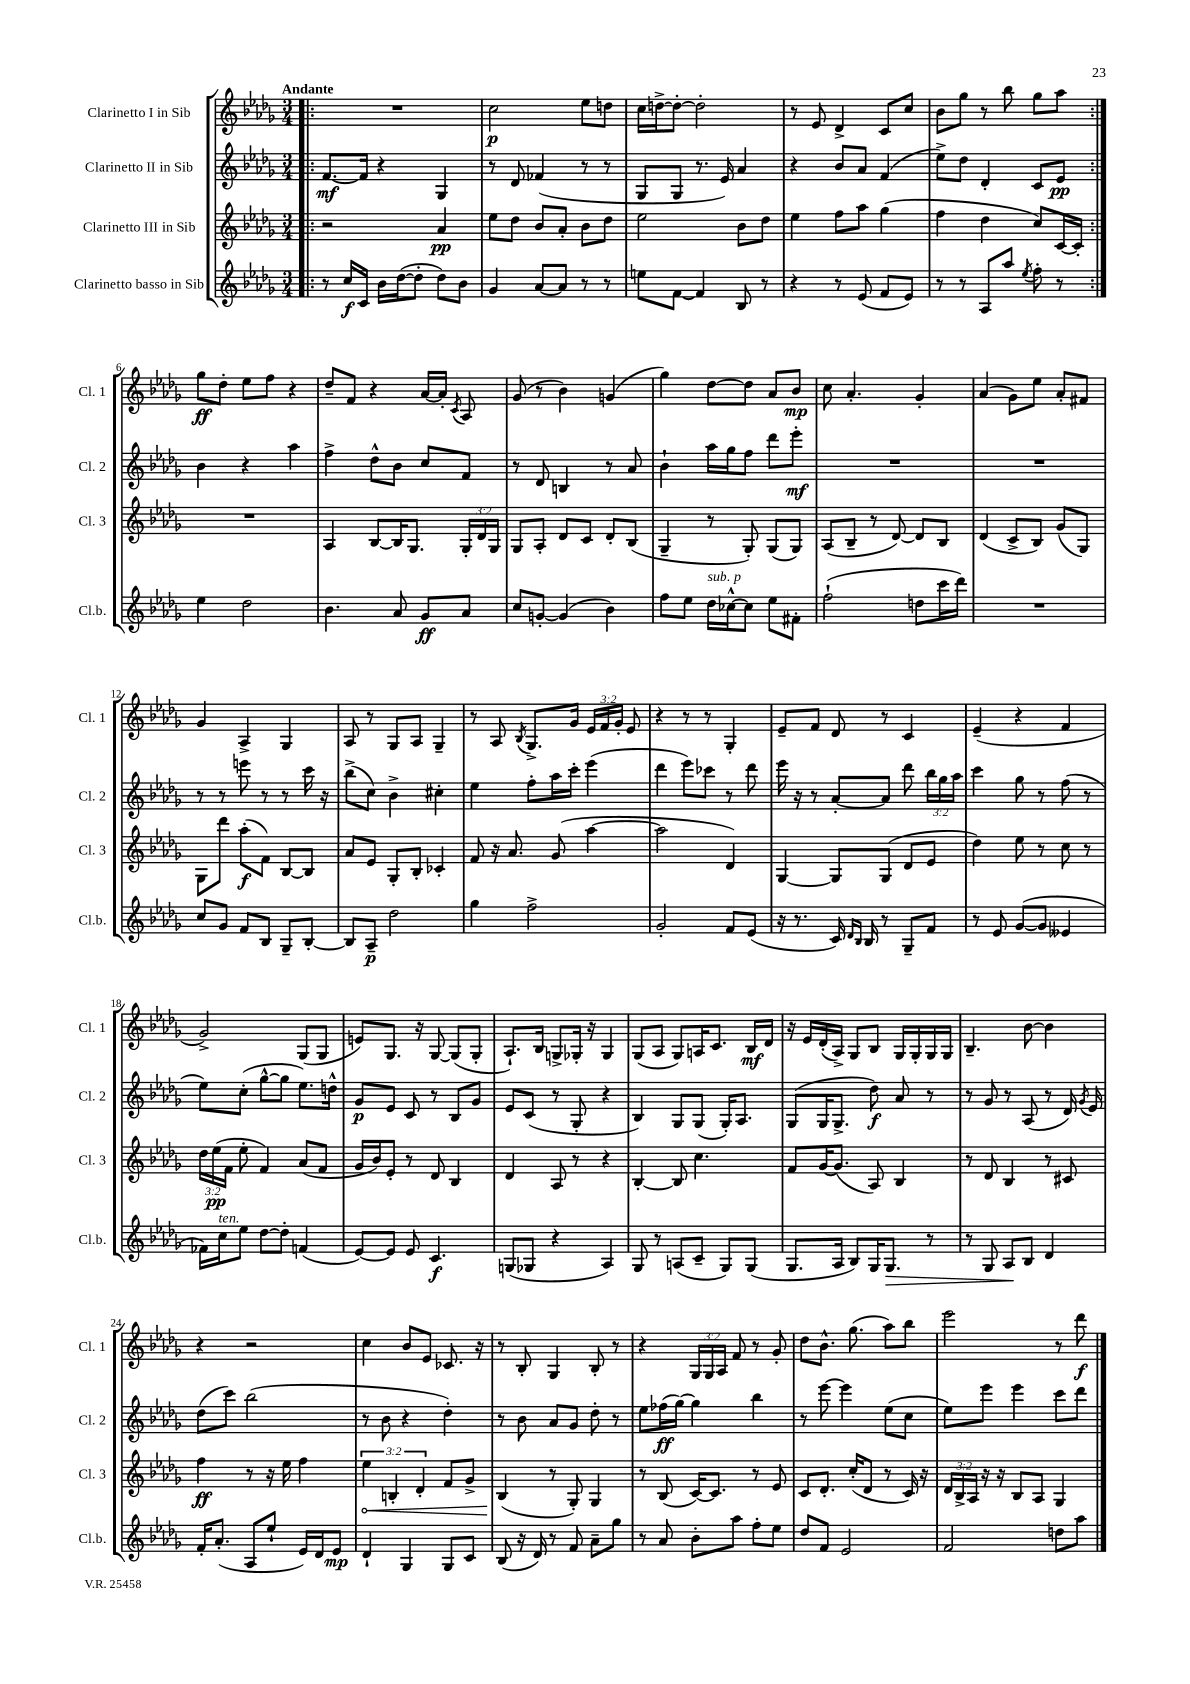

**kern	**kern	**kern	**kern
*staff4	*staff3	*staff2	*staff1
*clefG2	*clefG2	*clefG2	*clefG2
*k[b-e-a-d-g-]	*k[b-e-a-d-g-]	*k[b-e-a-d-g-]	*k[b-e-a-d-g-]
*M3/4	*M3/4	*M3/4	*M3/4
=!|:	=!|:	=!|:	=!|:
8r	2r	[8.f	2.r
16cc	.	.	.
16c	.	16f]	.
16b-	.	4r	.
([16dd-	.	.	.
8dd-']	.	.	.
8dd-)	4a-	4G-	.
8b-	.	.	.
=	=	=	=
4g-	8ee-	8r	2cc
.	8dd-	8d-	.
[8a-	8b-	(4f-	.
8a-]	8a-'	.	.
8r	8b-	8r	8ee-
8r	8dd-	8r	8dd
=	=	=	=
8ee	2ee-	8G-	16cc
.	.	.	[16dd^
[8f	.	8G-	8dd'_
4f]	.	8.r	2dd']
.	.	16e-)	.
8B-	8b-	4a-	.
8r	8dd-	.	.
=	=	=	=
4r	4ee-	4r	8r
.	.	.	8e-
8r	8ff	8b-	4d-^
(8e-	8aa-	8a-	.
8f	(4gg-	(4f	8c
8e-)	.	.	8cc
=	=	=	=
8r	4ff	8ee-^)	8b-
8r	.	8dd-	8gg-
8A-	4dd-	4d-'	8r
8aa-	.	.	8bb-
8qee-	.	.	.
8ff'	8cc)	8c	8gg-
8r	[16c	8e-	8aa-
.	16c']	.	.
=:|!	=:|!	=:|!	=:|!
4ee-	2.r	4b-	8gg-
.	.	.	8dd-'
2dd-	.	4r	8ee-
.	.	.	8ff
.	.	4aa-	4r
=	=	=	=
4.b-	4A-	4ff^	8dd-~
.	.	.	8f
.	[8B-	8dd-^^	4r
8a-	16B-]	8b-	.
.	8.G-	.	.
8g-	.	8cc	[16a-
.	.	.	16a-']
.	.	.	8qc
8a-	24G-'	8f	8A-
.	24d-	.	.
.	24G-	.	.
=	=	=	=
8cc	8G-	8r	(8g-
[8g'	8A-'	8d-	8r
(4g]	8d-	4B	4b-)
.	8c	.	.
4b-)	8d-'	8r	(4g
.	(8B-	8a-	.
=	=	=	=
8ff	4G-~	4b-`	4gg-)
8ee-	.	.	.
16dd-	8r	16aa-	[8dd-
[16cc-^^	.	16gg-	.
8cc-]	8G-')	8ff	8dd-]
8ee-	(8G-	8ddd-	8a-
8f#'	8G-)	8eee-'	8b-
=	=	=	=
(2ff`	(8A-	2.r	8cc
.	8B-~	.	4.a-'
.	8r	.	.
.	[8d-)	.	.
8dd	8d-]	.	4g-'
16ccc	8B-	.	.
16ddd-)	.	.	.
=	=	=	=
2.r	(4d-	2.r	(4a-
.	8c^	.	8g-)
.	8B-)	.	8ee-
.	(8g-	.	8a-'
.	8G-)	.	8f#
=	=	=	=
8cc	8G-	8r	4g-
8g-	8ddd-	8r	.
8f	(8aa-'	8eee	4A-^
8B-	8f)	8r	.
8G-~	[8B-	8r	4G-
[8B-'	8B-]	16ccc	.
.	.	16r	.
=	=	=	=
8B-]	8a-	(8bb-^	8A-
8A-~	8e-	8cc)	8r
2dd-	8G-'	4b-^	8G-
.	8B-'	.	8A-
.	4c-'	4cc#'	4G-~
=	=	=	=
4gg-	8f	4ee-	8r
.	16r	.	8A-
.	8.a-	.	.
.	.	.	8qB-
2ff^	.	8ff'	8.G-^
.	(8g-	16aa-	.
.	.	16ccc'	16g-
.	[4aa-	(4eee-	24e-
.	.	.	24f
.	.	.	24g-'
.	.	.	8e-
=	=	=	=
2g-'	2aa-]	4ddd-	4r
.	.	8eee-)	8r
.	.	8ccc-	8r
8f	4d-)	8r	4G-'
(8e-	.	8ddd-	.
=	=	=	=
16r	[4G-	16eee-	8e-~
8.r	.	16r	.
.	.	8r	8f
16c)	8G-]	[8a-'	8d-
16qqd-	.	.	.
16qqB-	.	.	.
16B-	.	.	.
8r	(8G-	8a-]	8r
8G-~	8d-	8ddd-	4c
8f	8e-	24bb-	.
.	.	24gg-	.
.	.	24aa-	.
=	=	=	=
8r	4dd-)	4ccc	(4e-~
8e-	.	.	.
([8g-	8ee-	8gg-	4r
8g-]	8r	8r	.
4e--	8cc	(8ff	4f
.	8r	8r	.
=	=	=	=
16f-)	24dd-	8ee-)	2g-^)
.	(24ee-	.	.
16cc	.	.	.
.	24f	.	.
8ee-	8ee-'	(8cc'	.
[8dd-	4f)	[8gg-^^	.
8dd-']	.	8gg-]	.
(4f	(8a-	8.ee-)	(8G-
.	8f	.	8G-
.	.	16dd^^	.
=	=	=	=
[8e-)	16g-	8g-	8e)
.	16b-)	.	.
8e-]	8e-'	8e-	8.G-
8e-	8r	8c	.
.	.	.	16r
4.c	8d-	8r	[8G-
.	4B-	8B-	(8G-]
.	.	8g-	8G-'
=	=	=	=
(8G	4d-	8e-	8.A-`)
8G-	.	(8c	.
.	.	.	16B-
4r	8A-	8r	8G^
.	8r	8G-'	16G-'
.	.	.	16r
4A-)	4r	4r	4G-
=	=	=	=
8G-	[4B-'	4B-)	(8G-
8r	.	.	8A-
(8A	8B-]	8G-	8G-)
8c~	4.cc	(8G-	16A
.	.	.	8.c
8G-)	.	16G-')	.
.	.	8.A-	.
(8G-	.	.	16B-
.	.	.	16d-
=	=	=	=
8.G-	8f	(8G-	16r
.	.	.	16e-
.	[16g-	16G-	(16d-'
16A-	(8.g-]	8.G-^	16A-^)
8B-)	.	.	8G-
16G-	8A-)	8dd-)	8B-
8.G-	.	.	.
.	4B-	8a-	16G-
.	.	.	16G-'
8r	.	8r	16G-
.	.	.	16G-
=	=	=	=
8r	8r	8r	4.B-~
8G-	8d-	8g-	.
8A-	4B-	8r	.
8B-	.	(8A-	[8b-
4d-	8r	8r	4b-]
.	8c#	16d-)	.
.	.	8qg-	.
.	.	16e-	.
=	=	=	=
16f'	4ff	(8dd-	4r
(8.a-'	.	.	.
.	.	8ccc)	.
8A-	8r	(2bb-	2r
8ee-`	16r	.	.
.	16ee-	.	.
16e-)	4ff	.	.
16d-	.	.	.
8e-	.	.	.
=	=	=	=
4d-`	6ee-	8r	4cc
.	.	8b-	.
.	6B'	.	.
4G-	.	4r	8b-
.	6d-'	.	.
.	.	.	8e-
8G-	8f	4dd-')	8.c-
8c	8g-^	.	.
.	.	.	16r
=	=	=	=
(8B-	(4B-	8r	8r
16r	.	8b-	8B-'
16d-)	.	.	.
8r	8r	8a-	4G-
8f	8G-')	8g-	.
8a-~	4G-	8dd-'	8B-'
8gg-	.	8r	8r
=	=	=	=
8r	8r	8ee-	4r
8a-	(8B-	(16ff-	.
.	.	[16gg-)	.
8b-'	[16c)	4gg-]	24G-
.	.	.	24G-
.	8.c]	.	.
.	.	.	24A-
8aa-	.	.	8f
8ff'	8r	4bb-	8r
8ee-	8e-	.	8g-'
=	=	=	=
8dd-	8c	8r	8dd-
8f	8.d-'	[8eee-	8.b-^^
2e-	.	4eee-]	.
.	(16cc'	.	(8.gg-
.	8d-	.	.
.	8r	(8ee-	8aa-)
.	16c)	8cc	8bb-
.	16r	.	.
=	=	=	=
2f	24d-	8ee-)	2eee-
.	24B-^	.	.
.	24A-	.	.
.	16r	8eee-	.
.	16r	.	.
.	8B-	4eee-	.
.	8A-	.	.
8dd	4G-	8ccc	8r
8aa-	.	8ddd-	8ddd-
==	==	==	==
*-	*-	*-	*-
